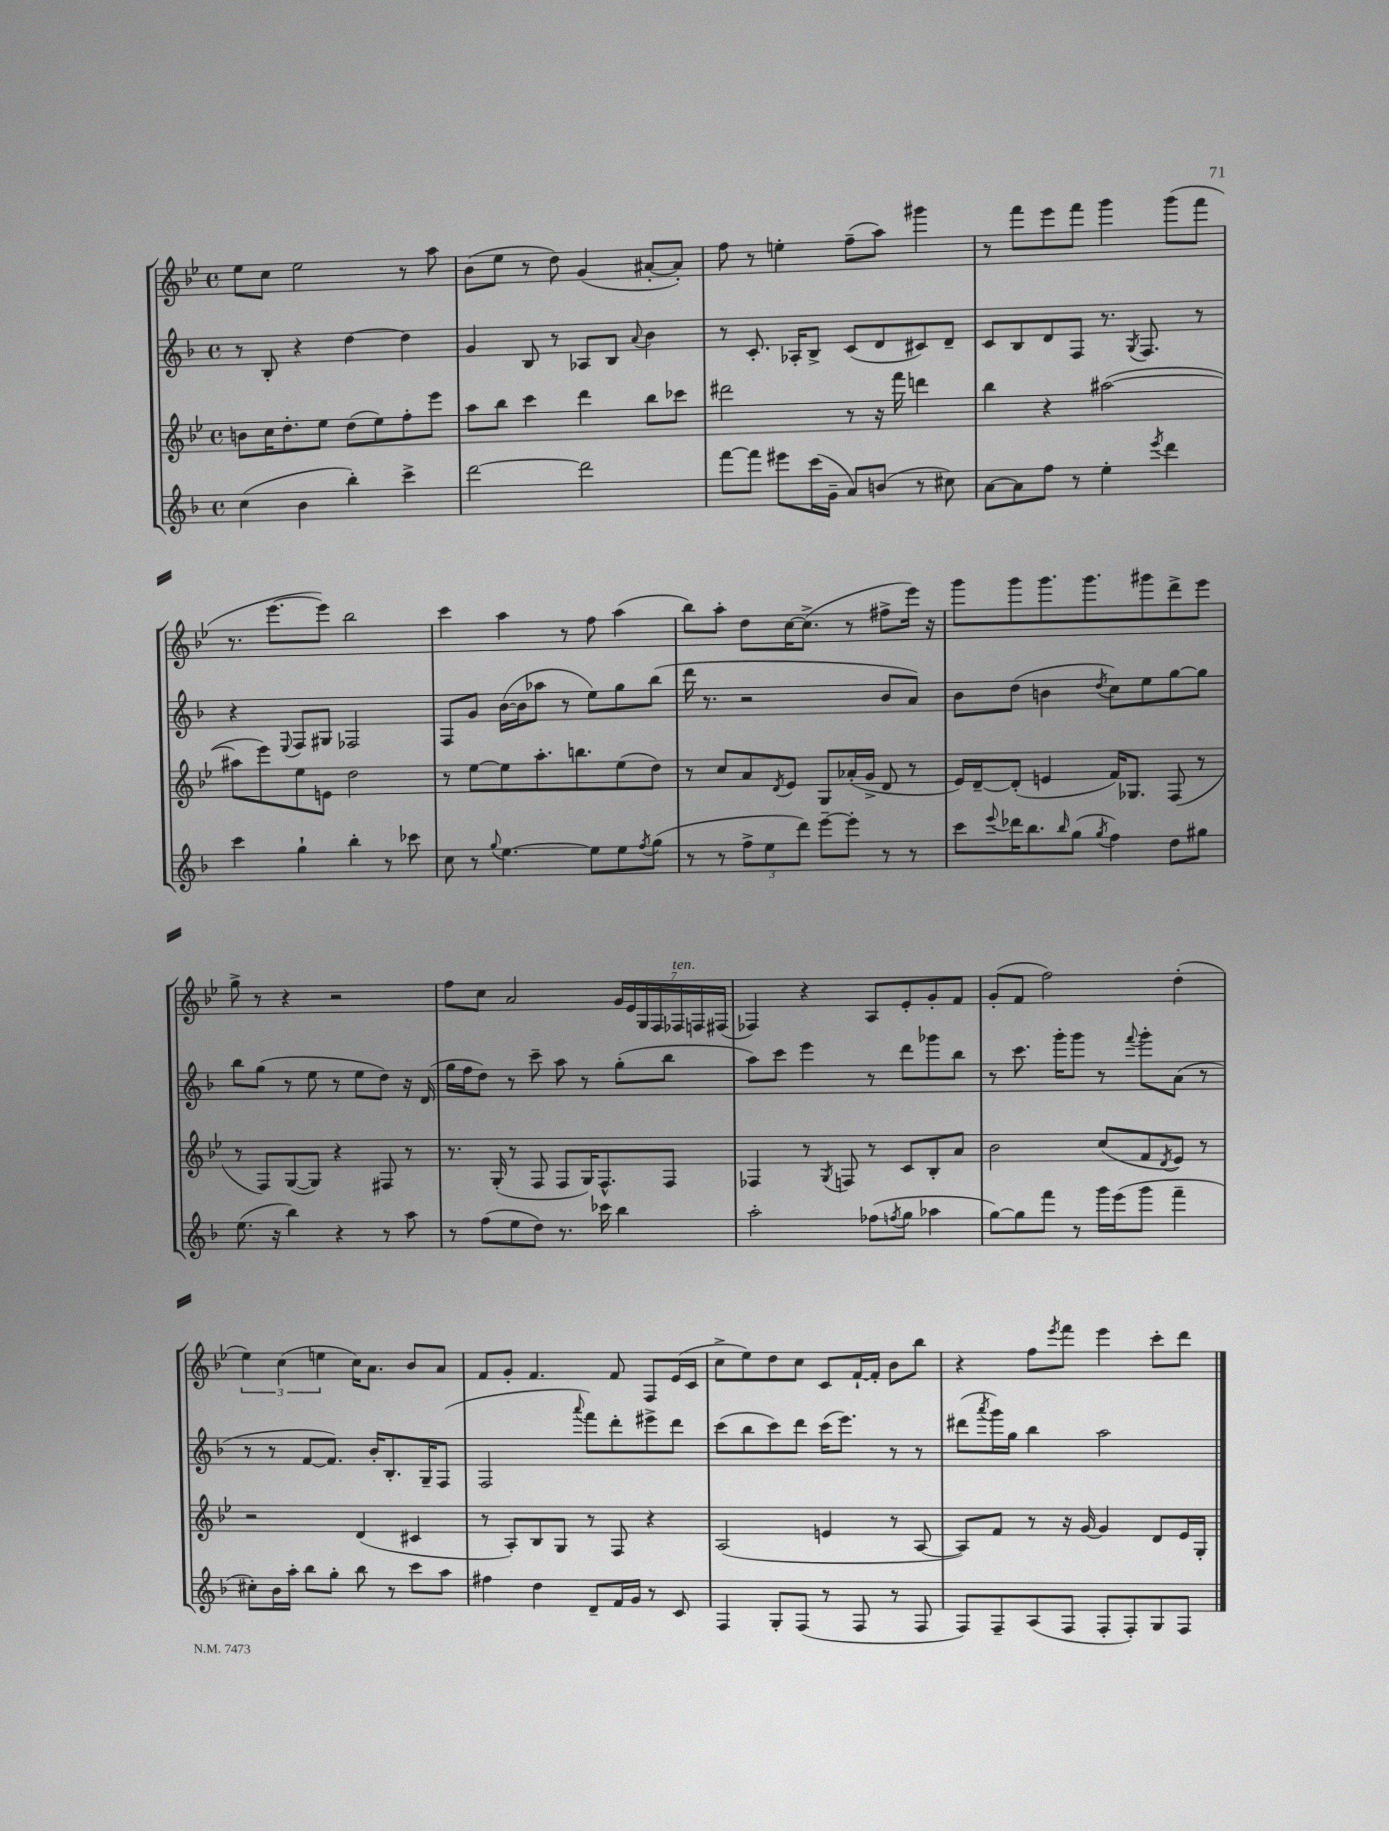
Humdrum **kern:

**kern	**kern	**kern	**kern
*staff4	*staff3	*staff2	*staff1
*clefG2	*clefG2	*clefG2	*clefG2
*k[b-]	*k[b-e-]	*k[b-]	*k[b-e-]
*M4/4	*M4/4	*M4/4	*M4/4
*met(c)	*met(c)	*met(c)	*met(c)
(4cc\	8b\L	8r	8ee-\L
.	16cc\K	8B-'/	8cc\J
.	8.dd'\	.	.
4b-\	.	4r	2ee-\
.	8ee-\J	.	.
4bb-'\)	(8dd\L	[4dd\	.
.	8ee-\)	.	.
4ccc^\	8ff'\	4dd\]	8r
.	8eee-\J	.	8aa\
=	=	=	=
[2ddd\	8aa\L	4g/	(8b-\L
.	8bb-\J	.	8ee-\J
.	4ccc\	8B-/	8r
.	.	8r	8dd\)
2ddd\]	4ddd\	8A-/L	(4g/
.	.	8B-/J	.
.	.	8qqa/	.
.	8bb-\L	4b-\	[8a#'/L
.	8ccc-\J	.	8a#'/]J)
=	=	=	=
[8fff\L	2ddd#\	8r	8ff\
8fff\]J	.	8.c'/	8r
8eee#\L	.	.	4ee'\
.	.	16A-'/LK	.
(16ccc\L	.	8B-^/J	.
16g~\JJ	.	.	.
8a/L)	8r	(8c/L	(8ff~\L
(8b/J	16r	8d/	8aa\J)
.	16fff\	.	.
8r	4ddd\	8c#/)	4ggg#\
8cc#\)	.	8d~/J	.
=	=	=	=
[8a\L	4bb-\	8c/L	8r
8a\]	.	8B-/	8fff\L
8ff\J	4r	8d/	8eee-\
8r	.	8F/J	8fff\J
4ee'\	([2aa#\	8.r	4ggg\
.	.	8qG/	.
.	.	8.F/	.
8qeee/	.	.	.
4ddd\	.	.	(8ggg\L
.	.	8r	8fff\J
=	=	=	=
4ccc\	8aa#\]L	4r	8.r
.	8eee-\)	.	.
.	.	.	[8.eee-\L
.	.	8qqE/	.
4gg`\	8ee-\	8F/L	.
.	8e\J	8G#/J	8eee-\]J)
4bb-'\	2dd\	2F-/	2bb-\
8r	.	.	.
8ccc-\	.	.	.
=	=	=	=
8cc\	8r	8F/L	4ccc\
8r	[8ee-\L	8g/J	.
8qqgg/	.	.	.
[4.ee\	8ee-\]	([16b-\LL	4aa\
.	.	16b-\]J	.
.	8.aa'\	8aa-\J	.
.	.	8r	8r
.	8.bb\	.	.
8ee\]L	.	8ee\L)	8ff\
8ee\	(8ee-\	8gg\	(4aa\
8qff/	.	.	.
(8gg\J	8dd\J)	(8bb-\J	.
=	=	=	=
8r	8r	16ddd\	8bb-\L)
.	.	8.r	.
8r	8cc/L	.	8aa'\J
12ff^\L	8a/	2r	8dd\L
12ee\	.	.	.
.	8qd/	.	.
.	8e-/J	.	[16cc\K
12ddd\J)	.	.	.
.	.	.	(8.cc^\]J
[8eee~\L	8G/L	.	.
8eee'\]J	(16a-'/L	.	8r
.	16g^/JJ	.	.
8r	8d/	8b-/L	8ff#^\L
8r	8r	8a/J)	16eee-\Jk)
.	.	.	16r
=	=	=	=
8ccc\L	16e-/LL)	8b-\L	8ggg\L
.	[16d~/J	.	.
8qqeee/	.	.	.
16ddd-\K	(8d'/]J	(8dd\J	8ggg\
8.bb-\	.	.	.
.	4e/	4b\	8.ggg\
16qqbb-/	.	.	.
(8gg\J	.	.	.
.	.	.	8.ggg\
8qgg/	.	8qdd/	.
4ff\)	16f/LK)	8cc\L)	.
.	8.G-/J	.	.
.	.	8ee\	8ggg#\
8dd\L	(8F/	[8gg\	8ddd^\
8gg#\J	8r	8gg\]J	8eee-\J
=	=	=	=
(8.ee\	8r	8bb-\L	8gg^\
.	8F/L)	(8gg\J	8r
16r	.	.	.
4bb-\)	([8G/	8r	4r
.	8G/]J)	8ee\	.
4r	4r	8r	2r
.	.	8ee\L	.
8r	8F#/	8dd\J)	.
8aa\	8r	16r	.
.	.	(16d/	.
=	=	=	=
8r	8.r	16gg\LL	8ff\L
.	.	16ff\J	.
(8ff\L	.	8dd\J)	8cc\J
.	(16G'/	.	.
8ee\	8r	8r	2a/
8dd\J)	8F/	8ccc~\	.
8.r	8F/L	8aa\	.
.	16G/K)	8r	.
16ccc-\	8.F^^/	.	.
4bb-\	.	(8gg'\L	28g/LL
.	.	.	28e-/
.	.	.	28G/
.	.	.	28F/
.	8F/J	8bb-\J	.
.	.	.	28F-/
.	.	.	28F/
.	.	.	(28F#/JJ
=	=	=	=
2aa'\	4F-/	8aa\L)	4F-/)
.	.	8ccc\J	.
.	8r	4eee\	4r
.	8qG/	.	.
.	8F/	.	.
(8ff-\L	8r	8r	8A/L
8qff/	.	.	.
8gg\J	8c/L	8ddd\L	8e-'/
4aa-\	8B-'/	8ggg-\	8g'/
.	8a/J	8bb-\J	8f/J
=	=	=	=
[8gg\L)	2b-\	8r	(8g'/L
8gg\]	.	8.ccc\	8f/J
8fff\J	.	.	2ff\)
.	.	16ggg'\LK	.
8r	.	8ggg\J	.
16ggg\LL	(8cc/L	8r	.
(16eee\J	.	.	.
.	.	8qqfff/	.
8ggg\J	8f/	8ggg'\L	.
.	8qd/	.	.
4fff~\	8e-/J)	(8a\J	(4dd'\
.	8r	8r	.
=	=	=	=
8cc#'\L)	2r	8r	6ee-\)
16b-\L	.	8r	.
.	.	.	(6cc\
16aa'\JJ	.	.	.
8bb-\L	.	[8f/L	.
.	.	.	6ee\
8gg'\J	.	8.f/]J)	.
8bb-\	(4d/	.	16cc\LK)
.	.	16b-'/LK	8.a\J
8r	.	8.B-'/	.
8ccc\L	4c#/	.	8b-/L
.	.	16G~/K	.
8aa\J	.	(8F/J	8a/J
=	=	=	=
4ff#\	8r	2F/	8f/L
.	8A'/L)	.	8g'/J
4dd\	8B-/	.	4.f/
.	8G/J	.	.
.	.	8qqaaa/	.
8d~/L	8r	8fff\L)	.
16f/L	8F/	8ddd'\	8f/
16g/JJ	.	.	.
8r	4r	8eee#^\	8F/L
8c/	.	8ddd\J	(16e-/L
.	.	.	16c/JJ
=	=	=	=
4F/	(2A/	(8ccc\L	8cc^\L
.	.	8bb-\	8ee-\)
8G'/L	.	8ccc\)	8dd\
(8F/J	.	8ddd\J	8cc\J
8r	4e/	(16ccc\LK	8c/L
.	.	8.eee\J)	.
8F/	.	.	[16f`/L
.	.	.	16f'/]JJ
8r	8r	8r	8b-\L
8F/	[8A/	8r	8bb-\J
=	=	=	=
8F/L)	8A/]L)	(8ddd#\L	4r
.	.	8qaaa/	.
8F~/	8f/J	16ggg\L)	.
.	.	16gg\JJ	.
(8A/	8r	4bb-\	8ff\L
.	.	.	8qeee-/
8F/J	16r	.	8fff\J
.	[16g/	.	.
8F'/L	4g/]	2aa\	4eee-\
8F'/)	.	.	.
8G/	8d/L	.	8ccc'\L
8F/J	16e-/L	.	8ddd\J
.	16G'/JJ	.	.
==	==	==	==
*-	*-	*-	*-
